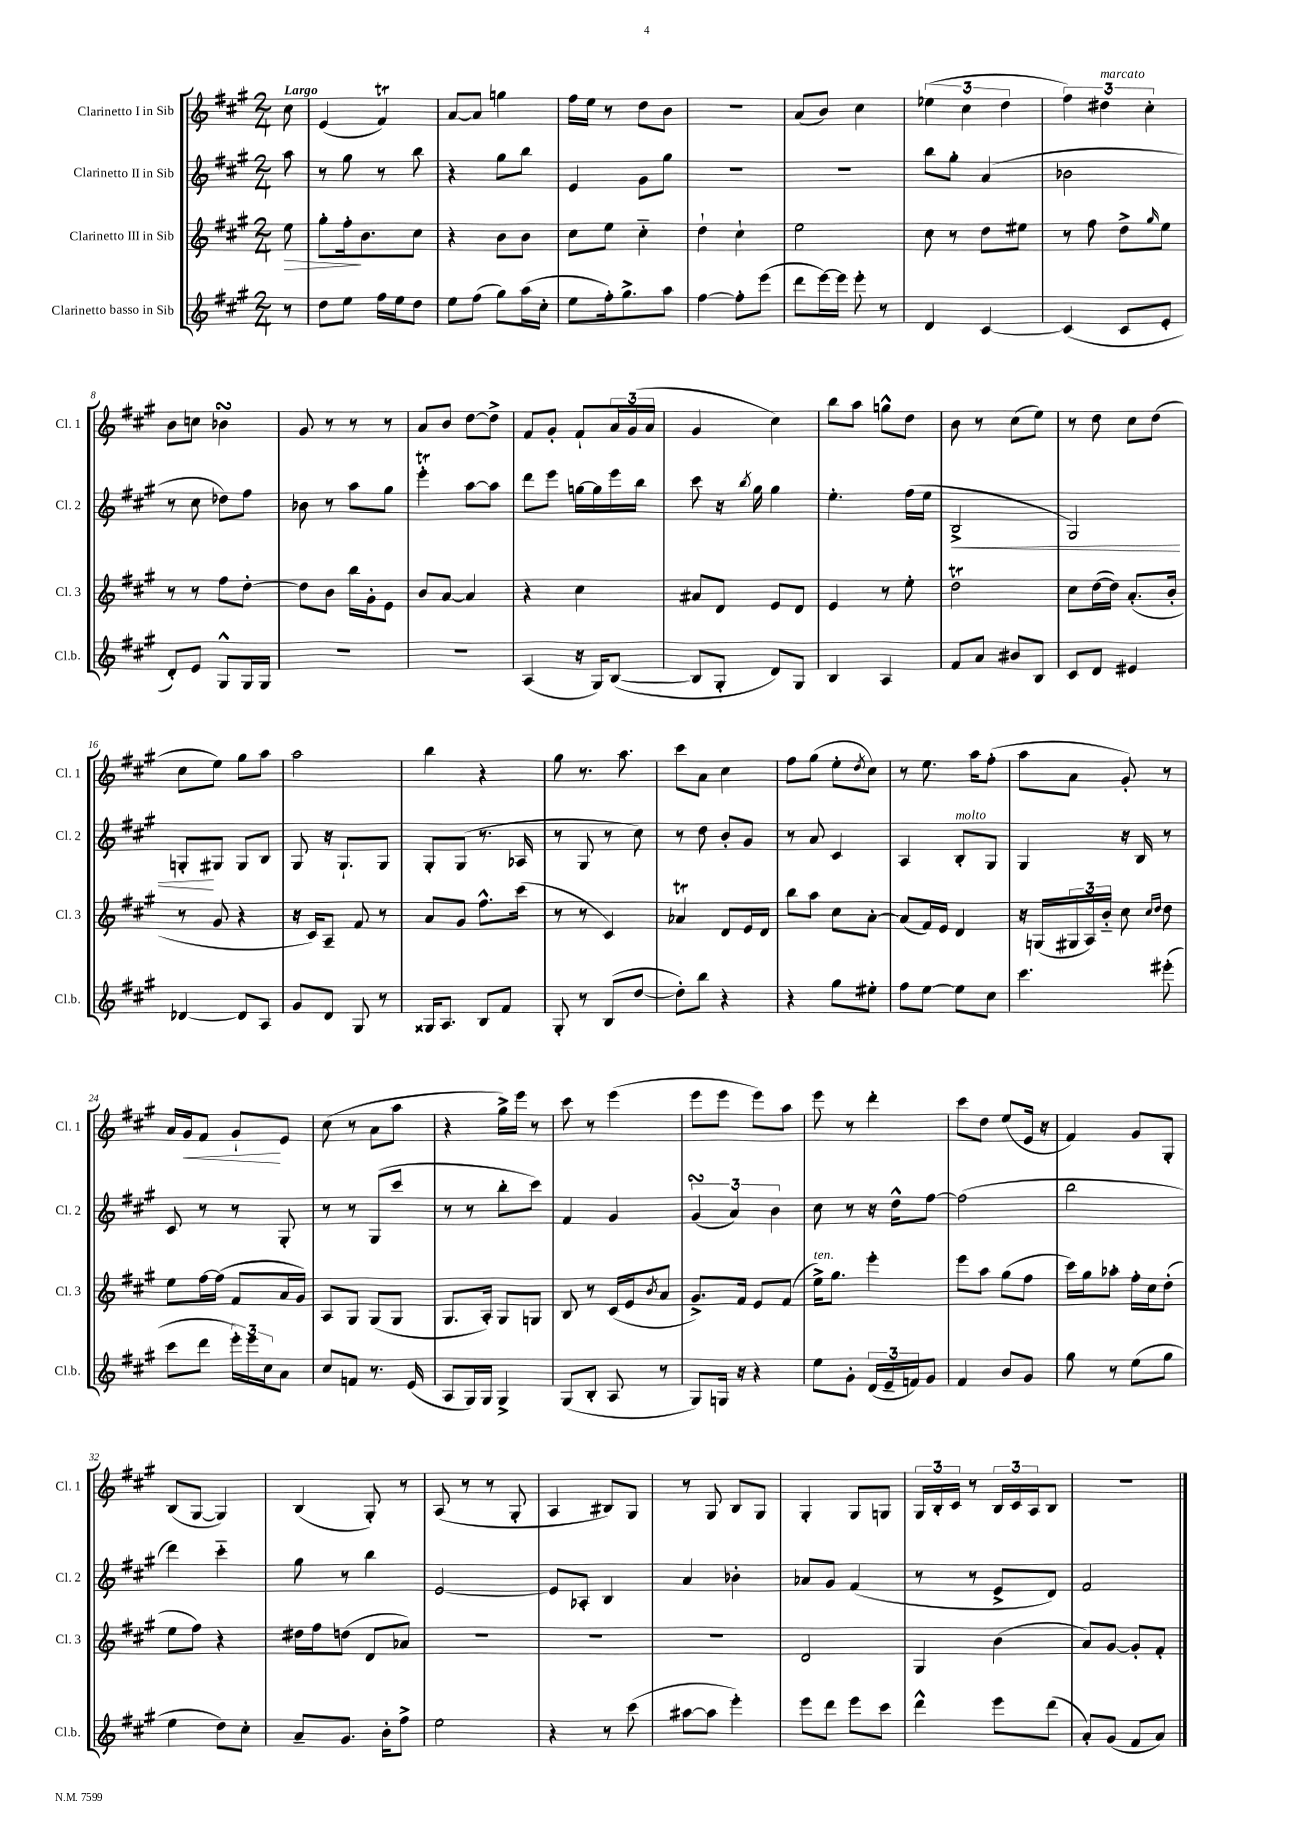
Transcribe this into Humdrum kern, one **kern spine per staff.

**kern	**kern	**kern	**kern
*staff4	*staff3	*staff2	*staff1
*clefG2	*clefG2	*clefG2	*clefG2
*k[f#c#g#]	*k[f#c#g#]	*k[f#c#g#]	*k[f#c#g#]
*M2/4	*M2/4	*M2/4	*M2/4
8r	8ee	8aa	8cc#
=	=	=	=
8dd	8gg#'	8r	(4e
8ee	16ff#'	8gg#	.
.	8.b	.	.
16ff#	.	8r	4f#)
16ee	.	.	.
8dd	8cc#	8bb	.
=	=	=	=
8ee	4r	4r	[8a
(8ff#	.	.	8a]
8gg#)	8b	8gg#	4gg
(16aa	8b	8bb	.
16cc#'	.	.	.
=	=	=	=
8ee	8cc#	4e	16ff#
.	.	.	16ee
16ff#')	8ee	.	8r
8.gg#^	.	.	.
.	4cc#'~	8g#	8dd
8aa	.	8gg#	8b
=	=	=	=
[4ff#	4dd`	2r	2r
8ff#']	4cc#`	.	.
(8eee	.	.	.
=	=	=	=
8ddd	2ee	2r	(8a
[16eee)	.	.	8b)
16eee]	.	.	.
8eee'	.	.	4cc#
8r	.	.	.
=	=	=	=
4d	8cc#	8bb	(6ee-
.	8r	8gg#'	.
.	.	.	6cc#
[4c#	8dd	(4a	.
.	.	.	6dd
.	8ee#	.	.
=	=	=	=
(4c#]	8r	2b-	6ff#)
.	8ff#	.	.
.	.	.	6dd#
8c#	8dd^	.	.
.	.	.	6cc#'
.	16qqgg#	.	.
8e'	8ee	.	.
=	=	=	=
8d')	8r	8r	8b
8e	8r	8cc#	8cc
8G#^^	8ff#	8dd-)	4b-
16G#	[8dd'	8ff#	.
16G#	.	.	.
=	=	=	=
2r	8dd]	8b-	8g#
.	8b	8r	8r
.	16bb	8aa	8r
.	16g#'	.	.
.	8e	8gg#	8r
=	=	=	=
2r	8b	4eee'	8a
.	[8a	.	8b
.	4a]	[8aa	[8dd
.	.	8aa]	8dd^]
=	=	=	=
(4A	4r	8ddd	8f#
.	.	8eee	8g#'
16r	4cc#	[16gg	8f#`
16G#)	.	16gg]	.
([8B	.	16eee	24a
.	.	.	(24g#
.	.	16bb	.
.	.	.	24a
=	=	=	=
8B]	8a#	8ccc#	4g#
8G#'	8d	16r	.
.	.	8qbb	.
.	.	16gg#	.
8d)	8e	4gg#	4cc#)
8G#	8d	.	.
=	=	=	=
4B	4e	4.ee'	8bb
.	.	.	8aa
4A	8r	.	8gg^^
.	8ee'	(16ff#	8dd
.	.	16ee	.
=	=	=	=
8f#	2dd	2B^	8b
8a	.	.	8r
8b#	.	.	(8cc#
8B	.	.	8ee)
=	=	=	=
8c#	8cc#	2G#)	8r
8d	([16dd	.	8dd
.	16dd])	.	.
4e#	(8.a'	.	8cc#
.	.	.	(8dd
.	16b'	.	.
=	=	=	=
[4d-	8r	8G'	8cc#
.	8g#	8G#	8ee)
8d-]	4r	8G#	8gg#
8A	.	8B	8aa
=	=	=	=
8g#	16r	8G#	2aa
.	16c#)	.	.
8d	8A~	16r	.
.	.	8.G#`	.
8G#	8f#	.	.
8r	8r	8G#	.
=	=	=	=
16G##	8a	8G#'	4bb
8.A	.	.	.
.	8g#	(8G#	.
8B	8.ff#^^	8.r	4r
8f#	.	.	.
.	(16ccc#	16A-	.
=	=	=	=
8G#'	8r	8r	8gg#
8r	8r	8G#	8.r
(8B	4c#)	8r	.
.	.	.	8.aa
[8dd	.	8cc#)	.
=	=	=	=
8dd'])	4a-	8r	8ccc#
8bb	.	8dd	8a
4r	8d	8b'	4cc#
.	16e	8g#	.
.	16d	.	.
=	=	=	=
4r	8bb	8r	8ff#
.	8aa	8a	(8gg#
8gg#	8cc#	4c#	8ee'
.	.	.	8qdd
8ee#'	[8a'	.	8cc#)
=	=	=	=
8ff#	(8a]	4A	8r
[8ee	16f#)	.	8.ee
.	16e	.	.
8ee]	4d	8B'	.
.	.	.	16aa
8cc#	.	8G#	(8ff#'
=	=	=	=
4.ccc#	16r	4G#	8aa
.	(16G	.	.
.	24G#	.	8a
.	24A)	.	.
.	24b'~	.	.
.	8cc#	16r	8g#')
.	.	16B	.
.	16qqcc#	.	.
.	16qqdd	.	.
(8eee#'	8dd	8r	8r
=	=	=	=
8ccc#	8ee	8c#	16a
.	.	.	16g#
8ddd	[16ff#	8r	8f#
.	(16ff#]	.	.
24eee')	8f#	8r	8g#`
24eee	.	.	.
24cc#	.	.	.
8a	16a	8G#'	8e
.	16g#)	.	.
=	=	=	=
8cc#	8A	8r	(8cc#
8f	8G#	8r	8r
8.r	(8G#	(8G#	8a
.	8G#	8ccc#	8aa
(16e	.	.	.
=	=	=	=
8A	8.G#	8r	4r
16G#)	.	8r	.
16G#	16A')	.	.
4G#^	8G#	8bb'	16gg#^)
.	.	.	16eee
.	8G	8ccc#)	8r
=	=	=	=
(8G#	8B	4f#	8ccc#
8B'	8r	.	8r
8A	(16c#	4g#	(4eee
.	16e	.	.
.	8qb	.	.
8r	8a	.	.
=	=	=	=
8G#)	8.g#^)	(6g#	8eee
16G	.	.	8eee
.	.	6a)	.
16r	16f#	.	.
4r	8e	.	8eee)
.	.	6b	.
.	(8f#	.	8aa
=	=	=	=
8ee	16ee^)	8cc#	8eee
.	8.gg#	.	.
8g#'	.	8r	8r
(24d	4eee'	16r	4ddd'
24e~	.	.	.
.	.	16dd^^	.
24f)	.	.	.
8g#	.	[8ff#	.
=	=	=	=
4f#	8eee	(2ff#]	8ccc#
.	8aa	.	8dd
8b	(8gg#	.	(8ee
8g#	8ff#	.	16e
.	.	.	16r
=	=	=	=
8gg#	16ccc#)	2bb	4f#)
.	16gg#	.	.
8r	8aa-'	.	.
(8ee	16ff#'	.	8g#
.	16cc#	.	.
8gg#	(8dd'	.	8G#'
=	=	=	=
4ee	8ee	4ddd)	(8B
.	8ff#)	.	[8G#
8dd)	4r	4ccc#'~	4G#])
8cc#'	.	.	.
=	=	=	=
8a~	16dd#	8gg#	(4B
.	16ff#	.	.
8.g#	(8dd	8r	.
.	8d	4bb	8G#')
16b'	.	.	.
8ff#^	8a-)	.	8r
=	=	=	=
2ee	2r	[2e	(8A
.	.	.	8r
.	.	.	8r
.	.	.	8G#'
=	=	=	=
4r	2r	8e]	4A
.	.	8A-'	.
8r	.	4B	8B#)
(8ccc#	.	.	8G#
=	=	=	=
[8aa#	2r	4a	8r
8aa#]	.	.	8G#
4eee')	.	4b-'	8B
.	.	.	8G#
=	=	=	=
8eee	2d	8a-	4G#'
8ddd	.	8g#	.
8eee	.	(4f#	8G#
8ccc#	.	.	8G
=	=	=	=
4ddd^^	4G#	8r	24G#
.	.	.	24B'
.	.	.	24c#
.	.	8r	8r
8eee	(4b	8e^	24B
.	.	.	24c#
.	.	.	24A
(8ddd	.	8d)	8B
=	=	=	=
8a')	8a)	2f#	2r
(8g#	[8g#	.	.
8f#	8g#']	.	.
8a)	8f#'	.	.
==	==	==	==
*-	*-	*-	*-
